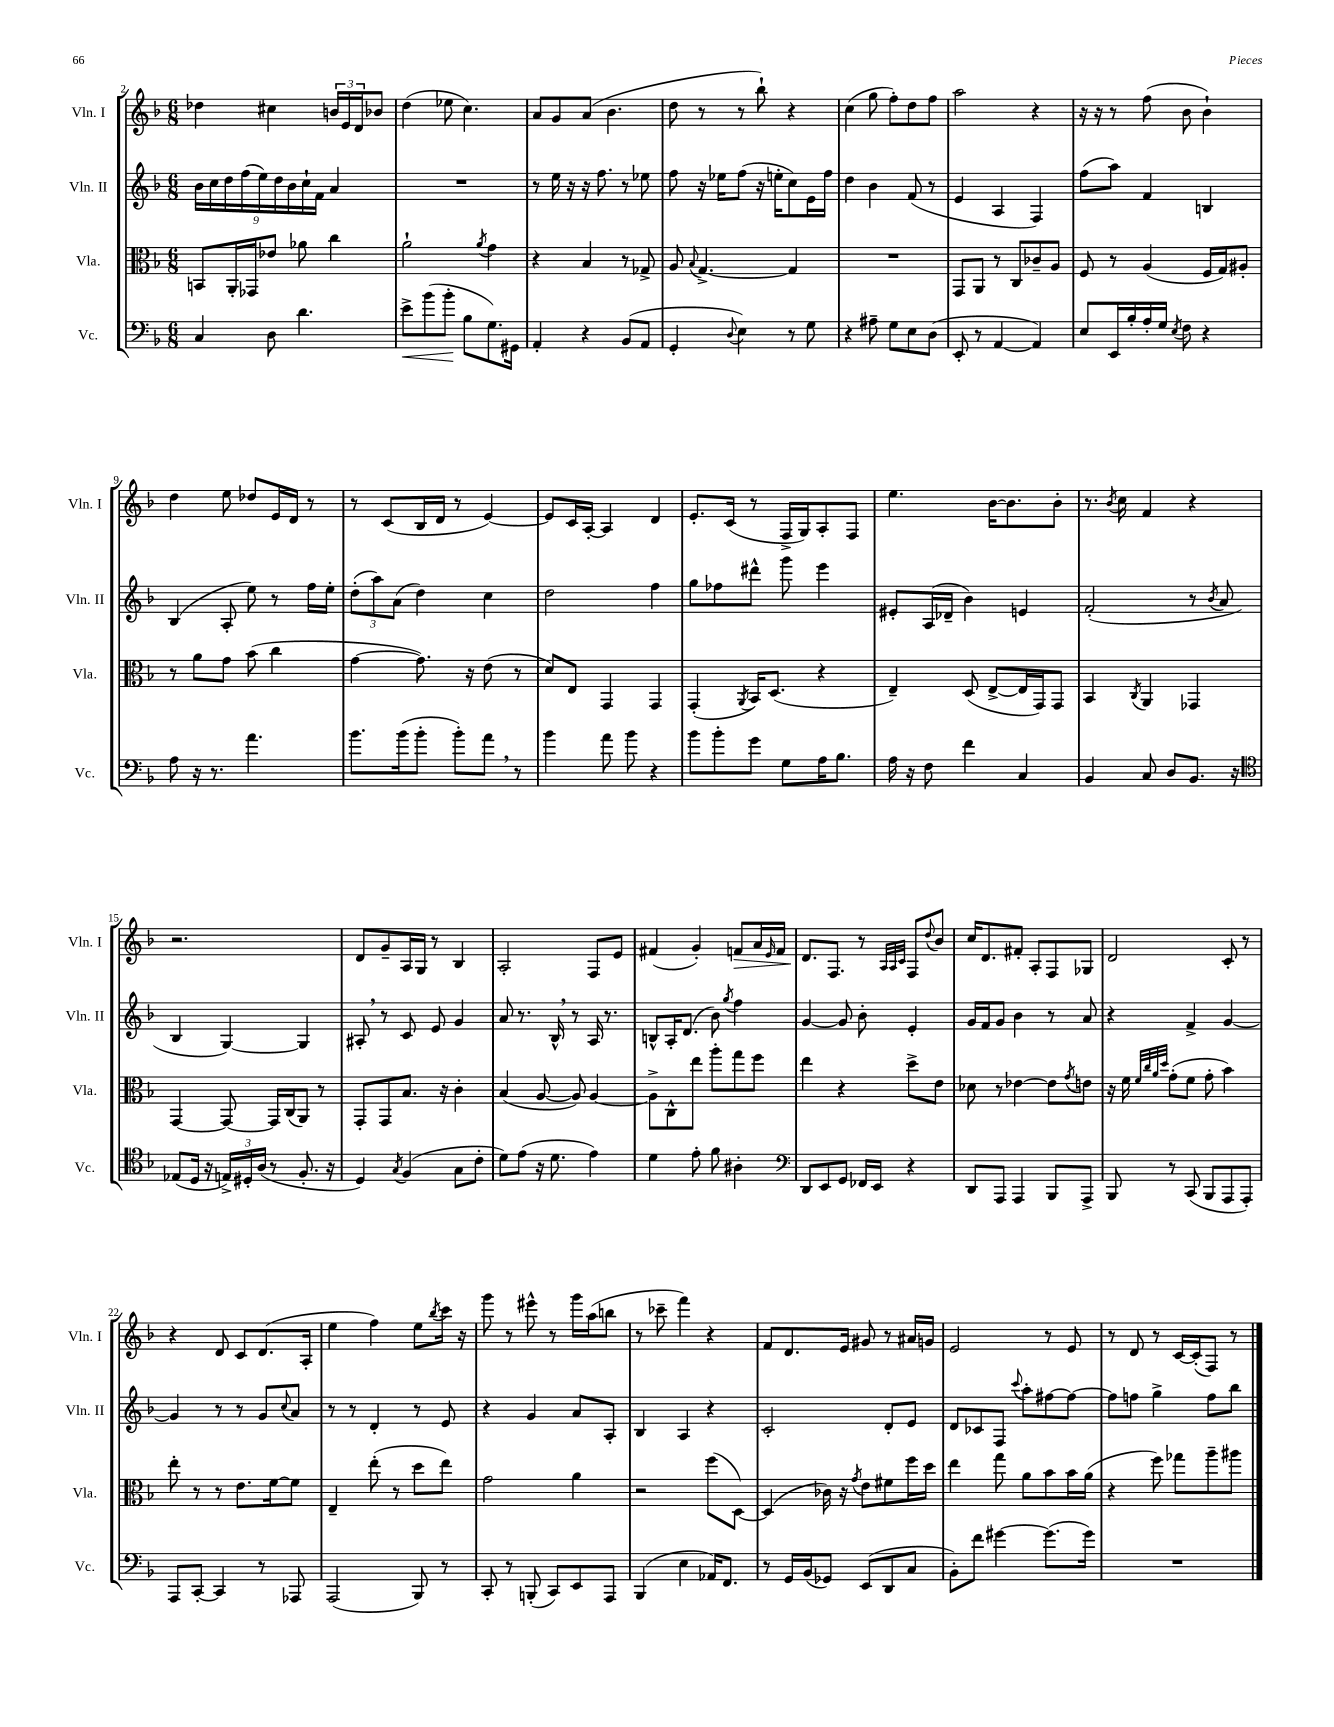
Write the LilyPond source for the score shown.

<<
\new StaffGroup <<
\new Staff = "s0" \with { instrumentName = "Vln. I" shortInstrumentName = "Vln. I" } {
    \clef treble \key f \major \numericTimeSignature \time 6/8
    des''4 cis''4 \tuplet 3/2 { b'16 e'16 d'16 } bes'8 |
    d''4( ees''8 c''4.) |
    a'8 g'8 a'8( bes'4. |
    d''8 r8 r8 bes''8-!) r4 |
    c''4( g''8 f''8-.) d''8 f''8 |
    a''2 r4 |
    r16 r16 r8 f''8( bes'8 bes'4-!) |
    d''4 e''8 des''8 e'16 d'16 r8 |
    r8 c'8( bes16 d'16 r8 e'4~) |
    e'8 c'16 a16~-. a4 d'4 |
    e'8.-. c'16( r8 f16-> g16) a8-. f8 |
    e''4. bes'16~ bes'8. bes'8-. |
    r8. \acciaccatura { bes'8 } c''16 f'4 r4 |
    r2. |
    d'8 g'8-- a16 g16 r8 bes4 |
    a2-. f8 e'8 |
    fis'4( g'4-.) f'8\> a'16 \grace { e'16 } f'16 |
    d'8.\! f8. r8 \grace { a32 a32 c'32 } f8 \appoggiatura { d''8 } bes'8 |
    c''16 d'8. fis'8-. a8-. f8 ges8 |
    d'2 c'8-. r8 |
    r4 d'8 c'8 d'8.( a16-. |
    e''4 f''4) e''8 \acciaccatura { bes''8 } c'''16 r16 |
    g'''8 r8 eis'''8-^ r8 g'''16 a''16( b''8 |
    r8 ces'''8-- f'''4) r4 |
    f'8 d'8. e'16 gis'8 r8 ais'16 g'16 |
    e'2 r8 e'8 |
    r8 d'8 r8 c'16~ c'16-.( f8) r8 \bar "|." |
}
\new Staff = "s1" \with { instrumentName = "Vln. II" shortInstrumentName = "Vln. II" } {
    \clef treble \key f \major \numericTimeSignature \time 6/8
    \tuplet 9/8 { bes'16 c''16 d''16 f''16( e''16) d''16 bes'16 c''16-! f'16 } a'4 |
    R2. |
    r8 e''16 r16 r16 f''8. r8 ees''8 |
    f''8 r16 ees''16 f''8( r16 e''16-. c''8) e'16 f''16 |
    d''4 bes'4 f'8( r8 |
    e'4 a4 f4) |
    f''8( a''8) f'4 b4 |
    bes4( a8-. e''8) r8 f''16 e''16-. |
    \tuplet 3/2 { d''8-.( a''8) a'8( } d''4) c''4 |
    d''2 f''4 |
    g''8 fes''8 dis'''8-^ g'''8 e'''4 |
    eis'8-. a16( des'16-- bes'4) e'4 |
    f'2-.( r8 \acciaccatura { bes'8 } a'8 |
    bes4 g4~) g4 |
    ais8-. \breathe r8 c'8 e'8 g'4 |
    a'8 r8. bes16-^ \breathe r8 a16 r8. |
    b8-^ a16-. d'8.( bes'8) \acciaccatura { g''8 } f''4 |
    g'4~ g'8 bes'8-. e'4-. |
    g'16 f'16 g'8 bes'4 r8 a'8 |
    r4 f'4-> g'4~ |
    g'4 r8 r8 g'8 \appoggiatura { c''8 } a'8 |
    r8 r8 d'4-. r8 e'8 |
    r4 g'4 a'8 a8-. |
    bes4 a4 r4 |
    c'2-. d'8-. e'8 |
    d'8 ces'8 f8 \appoggiatura { c'''8 } a''8-. fis''8~ fis''8~ |
    fis''8 f''8 g''4-> f''8 bes''8 \bar "|." |
}
\new Staff = "s2" \with { instrumentName = "Vla." shortInstrumentName = "Vla." } {
    \clef alto \key f \major \numericTimeSignature \time 6/8
    b,8 a,16-. ges,16 ees'8 aes'8 c''4 |
    a'2-! \acciaccatura { a'8 } g'4 |
    r4 bes4 r8 ges8-> |
    a8 \appoggiatura { bes8 } g4.~-> g4 |
    R2. |
    g,8 a,8 r8 c8 ces'8-- a8 |
    f8 r8 a4( f16 g16) ais8-. |
    r8 a'8 g'8 bes'8( c''4 |
    g'4~ g'8.) r16 e'8( r8 |
    d'8) e8 g,4 g,4 |
    g,4-.( \acciaccatura { a,8 } bes,16) d8.( r4 |
    e4--) d8( e8~-> e16 g,16) g,8 |
    bes,4 \acciaccatura { c8 } a,4 ges,4 |
    g,4~ g,8~ g,16 c16( a,8) r8 |
    g,8-. g,8 bes8. r16 c'4-. |
    bes4( a8~ a8) a4~ |
    a8-> c8-^ e''8 a''8-. g''8 f''8 |
    e''4 r4 d''8-> e'8 |
    des'8 r8 ees'4~ ees'8 \acciaccatura { g'8 } e'8 |
    r16 f'16 \grace { f'32 c''32 a'32 d''32 } g'8-.( f'8 g'8-. bes'4) |
    e''8-. r8 r8 e'8. f'16~ f'8 |
    e4-- e''8-.( r8 d''8 e''8) |
    g'2 a'4 |
    r2 f''8( d8~) |
    d4( ces'16) r16 \acciaccatura { g'8 } e'8 fis'8 f''16 d''16 |
    e''4 g''8 a'8 bes'8 bes'16 a'16( |
    r4 f''8) ges''8 a''8-- ais''8 \bar "|." |
}
\new Staff = "s3" \with { instrumentName = "Vc." shortInstrumentName = "Vc." } {
    \clef bass \key f \major \numericTimeSignature \time 6/8
    c4 d8 d'4. |
    e'8->\< bes'8( bes'8-.\! bes8 g8.) gis,16 |
    a,4-. r4 bes,8( a,8 |
    g,4-. \appoggiatura { d8 } e4) r8 g8 |
    r4 ais8-- g8 e8 d8( |
    e,8-. r8 a,4~ a,4) |
    e8 e,16 bes16-. a16-. g16 \acciaccatura { e8 } f8 r4 |
    a8 r16 r8. a'4. |
    bes'8. bes'16( bes'8-. bes'8-.) a'8 \breathe r8 |
    bes'4 a'8 bes'8 r4 |
    bes'8 bes'8-. g'8 g8 a16 bes8. |
    a16 r16 f8 f'4 c4 |
    bes,4 c8 d8 bes,8. r16 |
    \clef tenor ees8( d16 r16 \tuplet 3/2 { e16->) dis16-. a16( } r8 f8.-. r16 |
    d4) \acciaccatura { g8 } f4( g8 c'8-. |
    d'8) e'8( r16 d'8. e'4) |
    d'4 e'8-. f'8 ais4-. |
    \clef bass d,8 e,8 g,8 fes,16 e,16 r4 |
    d,8 a,,8 a,,4 bes,,8 a,,8-> |
    bes,,8 r8 c,8( bes,,8 a,,8 a,,8-.) |
    a,,8 c,8~-. c,4 r8 aes,,8 |
    a,,2( bes,,8) r8 |
    c,8-. r8 b,,8-.( c,8) e,8 a,,8 |
    bes,,4( e4 aes,16) f,8. |
    r8 g,16 bes,16( ges,8) e,8( d,8 c8 |
    bes,8-.) f'8 gis'4~ gis'8.( gis'16) |
    R2. \bar "|." |
}
>>
>>
\layout { \context { \Score currentBarNumber = #2 } }
